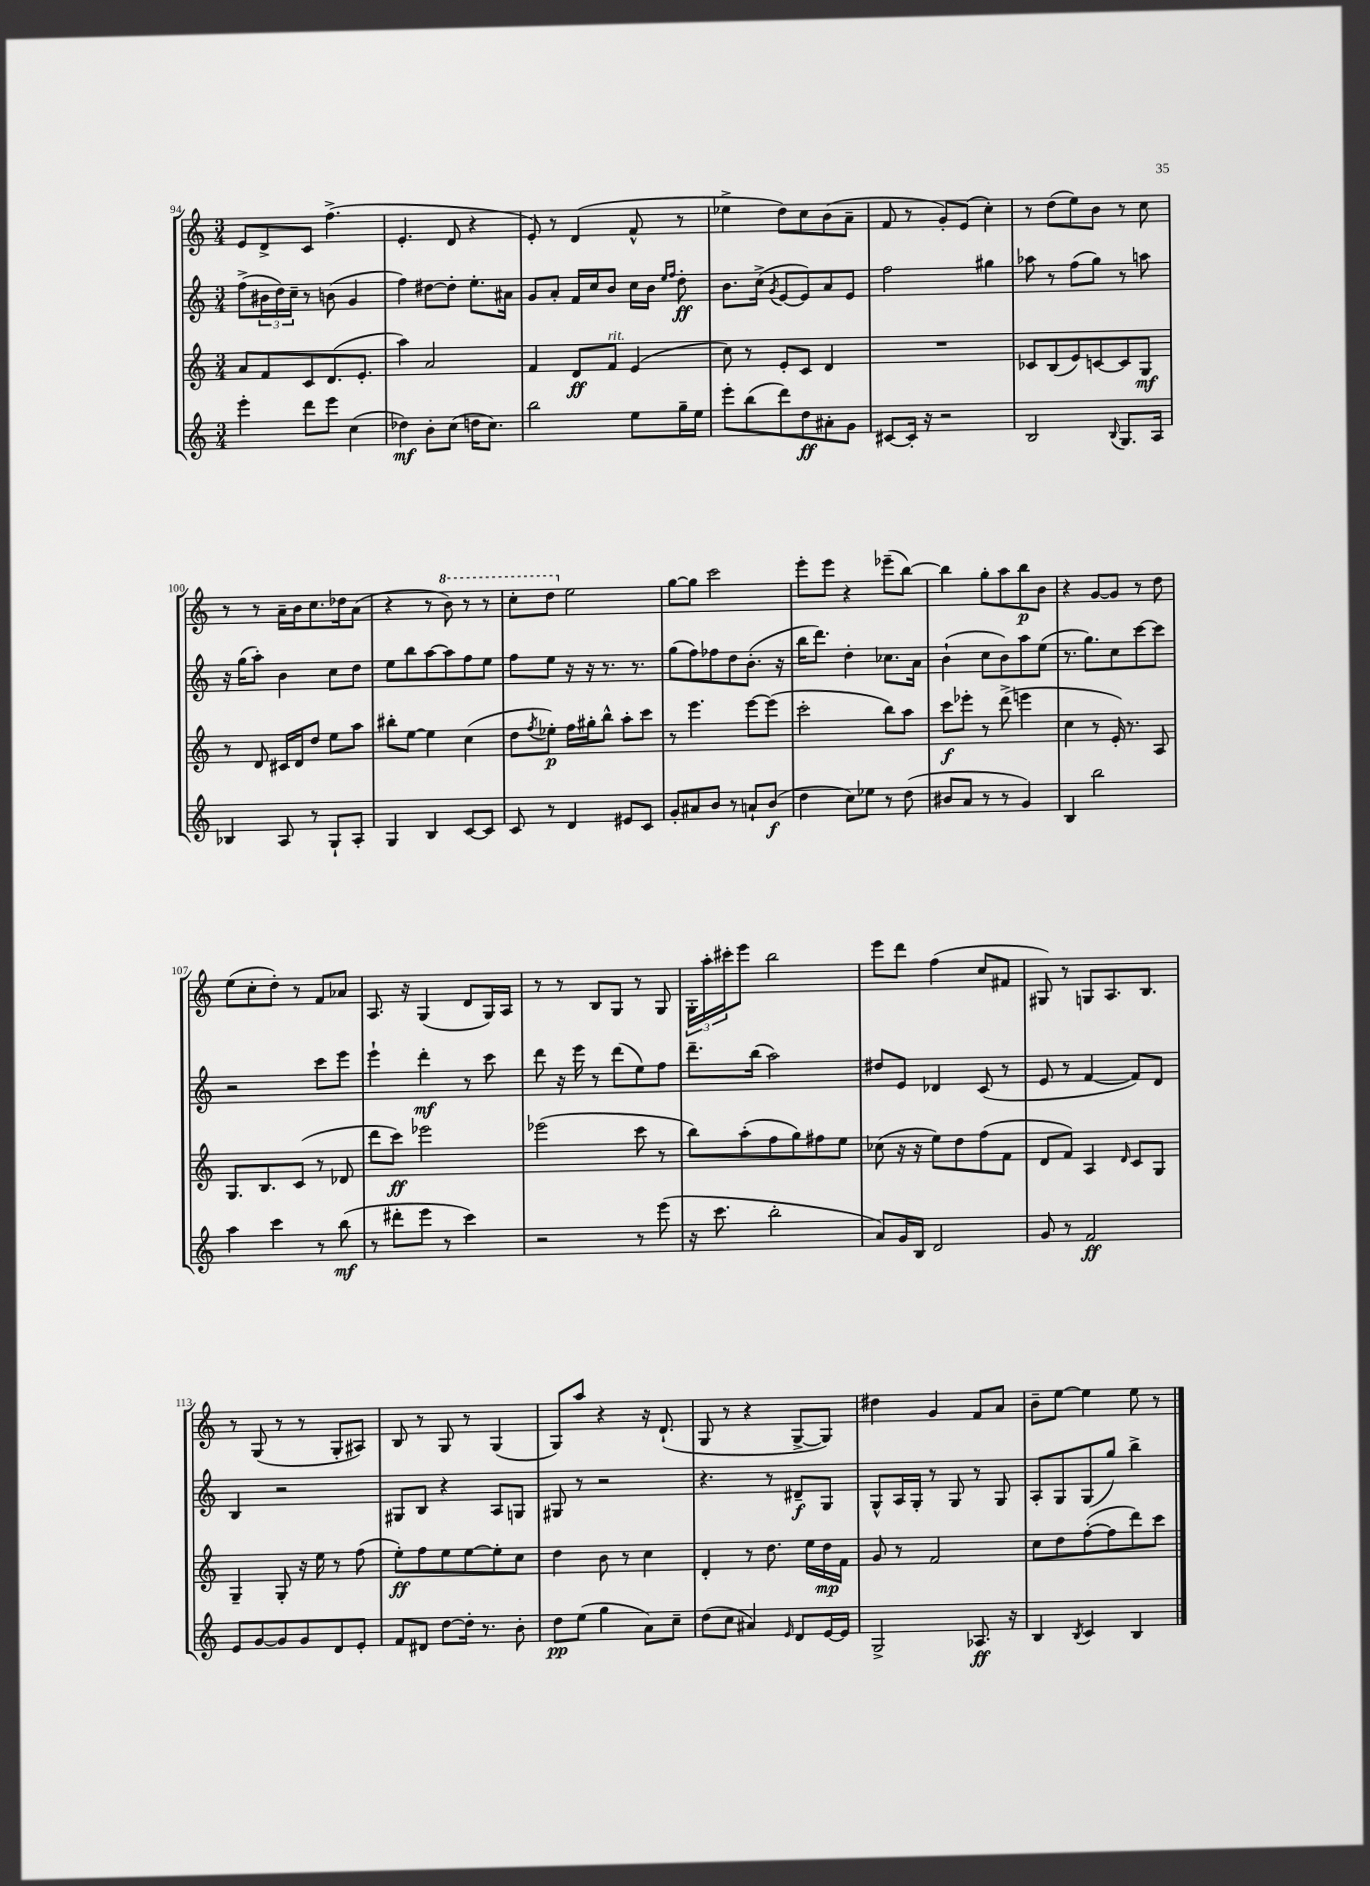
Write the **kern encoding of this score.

**kern	**dynam	**kern	**dynam	**kern	**dynam	**kern	**dynam
*part4	*part4	*part3	*part3	*part2	*part2	*part1	*part1
*staff4	*staff4	*staff3	*staff3	*staff2	*staff2	*staff1	*staff1
*clefG2	*	*clefG2	*	*clefG2	*	*clefG2	*
*k[]	*	*k[]	*	*k[]	*	*k[]	*
*M3/4	*	*M3/4	*	*M3/4	*	*M3/4	*
=94	=94	=94	=94	=94	=94	=94	=94
4eee'\	.	8a/L	.	(8ff^\L	.	8e/L	.
.	.	8f/	.	24b#X\L	.	8d^/	.
.	.	.	.	24dd\)	.	.	.
.	.	.	.	24cc~\JJ	.	.	.
8ddd\L	.	8c/	.	8r	.	8c/J	.
8eee\J	.	(8.d/	.	(8bn\	.	(4.ff^\	.
(4cc\	.	.	.	4g/	.	.	.
.	.	8.e'/J	.	.	.	.	.
=95	=95	=95	=95	=95	=95	=95	=95
4dd-X\)	mf	4aa\)	.	4ff\)	.	4.e'/	.
8b'\L	.	2a/	.	[8dd#X\L	.	.	.
(8cc\J	.	.	.	8dd#'\J]	.	8d/	.
16ddn\KL	.	.	.	8.ee'\L	.	4r	.
8.cc\J)	.	.	.	.	.	.	.
.	.	.	.	16a#X\Jk	.	.	.
=96	=96	=96	=96	=96	=96	=96	=96
2bb\	.	4f/	.	8g/L	.	8e'/)	.
.	.	.	.	8a'/J	.	8r	.
.	.	8d/L	ff	16f/LL	.	(4d/	.
.	.	.	.	16cc/J	.	.	.
!	!	!LO:TX:a:i:t=rit.	!	!	!	!	!
.	.	8f/J	.	8b/J	.	.	.
8ee\L	.	(4e/	.	16cc\LL	.	8f^^/	.
.	.	.	.	16b\JJ	.	.	.
.	.	.	.	16qqee/LL	.	.	.
.	.	.	.	16qqff/JJ	.	.	.
16gg~\L	.	.	.	8dd'\	ff	8r	.
16ee\JJ	.	.	.	.	.	.	.
=97	=97	=97	=97	=97	=97	=97	=97
8eee'\L	.	8cc\)	.	8.b\L	.	4ee-X^\	.
(8bb\	.	8r	.	.	.	.	.
.	.	.	.	(16cc^\Jk	.	.	.
.	.	.	.	8qg/	.	.	.
8ddd\)	.	8e'/L	.	[8e/L	.	8dd\L)	.
8dd\	ff	8c/J	.	8e/])	.	8cc\	.
8a#X'\	.	4d/	.	8a/	.	(8b\	.
8g\J	.	.	.	8e/J	.	8a~\J	.
=98	=98	=98	=98	=98	=98	=98	=98
[8c#X/L	.	2.r	.	2ff\	.	8f/	.
16c#'/Jk]	.	.	.	.	.	8r	.
16r	.	.	.	.	.	.	.
2r	.	.	.	.	.	8g'/L)	.
.	.	.	.	.	.	(8e/J	.
.	.	.	.	4gg#X\	.	4cc'\)	.
=99	=99	=99	=99	=99	=99	=99	=99
2B/	.	8c-X/L	.	8aa-X\	.	8r	.
.	.	(8B/	.	8r	.	(8dd\L	.
.	.	8e/)	.	(8ff\L	.	8ee\)	.
.	.	[8cn/	.	8gg\J)	.	8b\J	.
8qqB/	.	.	.	.	.	.	.
8.G/L	.	8c/]	.	8r	.	8r	.
.	.	8G/J	mf	8aan\	.	8cc\	.
16A/Jk	.	.	.	.	.	.	.
!!LO:LB:g=z
=100	=100	=100	=100	=100	=100	=100	=100
4B-X/	.	8r	.	16r	.	8r	.
.	.	.	.	(16gg\KL	.	.	.
.	.	8d/	.	8aa'\J)	.	8r	.
8A/	.	16c#X/LL	.	4b\	.	16a~\LL	.
.	.	16d/J	.	.	.	16b\J	.
8r	.	8dd/J	.	.	.	8.cc\	.
8G`/L	.	8ee\L	.	8cc\L	.	.	.
.	.	.	.	.	.	16dd-X\k	.
8A'/J	.	8aa\J	.	8dd\J	.	(8a\J	.
=101	=101	=101	=101	=101	=101	=101	=101
4G/	.	8bb#X'\L	.	8ee\L	.	4r	.
.	.	[8ee\J	.	8bb\	.	.	.
4B/	.	4ee\]	.	[8aa\	.	8r	.
*	*	*	*	*	*	*8va	*
.	.	.	.	8aa\]	.	8bb\)	.
[8c/L	.	(4cc\	.	8ff\	.	8r	.
8c/J]	.	.	.	8ee\J	.	8r	.
=102	=102	=102	=102	=102	=102	=102	=102
8c/	.	8dd\L	.	8ff\L	.	8ccc'\L	.
.	.	8qff/	.	.	.	.	.
8r	.	8ee-X'\J)	p	8ee\J	.	8ddd\J	.
*	*	*	*	*	*	*X8va	*
4d/	.	16ff\LL	.	16r	.	2ee\	.
.	.	16gg#X'\J	.	16r	.	.	.
.	.	8bb^^\J	.	8.r	.	.	.
8e#X/L	.	8aa'\L	.	.	.	.	.
.	.	.	.	8.r	.	.	.
8c/J	.	8ccc\J	.	.	.	.	.
=103	=103	=103	=103	=103	=103	=103	=103
8g'/L	.	8r	.	(8gg\L	.	[8gg\L	.
8a#X/	.	4.eee\	.	8ff\)	.	8gg\J]	.
8b/J	.	.	.	8ff-X\	.	2ccc\	.
8r	.	.	.	8dd\	.	.	.
8an`/L	.	[8eee\L	.	(8.b'\J	.	.	.
(8b/J	f	(8eee\J]	.	.	.	.	.
.	.	.	.	16r	.	.	.
=104	=104	=104	=104	=104	=104	=104	=104
4dd\	.	2ccc'\	.	16bb\KL	.	8eee'\L	.
.	.	.	.	8.ddd\J)	.	.	.
.	.	.	.	.	.	8eee\J	.
8cc\L)	.	.	.	4dd'\	.	4r	.
8ee-X\J	.	.	.	.	.	.	.
8r	.	8bb\L)	.	8.cc-X\L	.	(8eee-X~\L	.
(8dd\	.	8aa\J	.	.	.	[8bb\J)	.
.	.	.	.	16a\Jk	.	.	.
=105	=105	=105	=105	=105	=105	=105	=105
8b#X/L	.	8ccc\L	f	(4b`\	.	4bb\]	.
8a/J	.	8eee-X'\J	.	.	.	.	.
8r	.	8r	.	8cc\L	.	8gg'\L	.
8r	.	(8ddd^\	.	8b\)	.	8aa\	.
4g/)	.	4eeen\	.	8aa\	.	8bb\	p
.	.	.	.	(8ee\J	.	8b\J	.
=106	=106	=106	=106	=106	=106	=106	=106
4B/	.	4cc\	.	8.r	.	4r	.
.	.	.	.	8.gg\L)	.	.	.
2bb\	.	8r	.	.	.	[8g/L	.
.	.	16e'/)	.	8cc\	.	8g/J]	.
.	.	8.r	.	.	.	.	.
.	.	.	.	[8ccc\	.	8r	.
.	.	8A/	.	8ccc\J]	.	8dd\	.
!!LO:LB:g=z
=107	=107	=107	=107	=107	=107	=107	=107
4aa\	.	8.G/L	.	2r	.	(8ee\L	.
.	.	.	.	.	.	8cc'\	.
.	.	8.B/	.	.	.	.	.
4ccc\	.	.	.	.	.	8dd'\J)	.
.	.	(8c/J	.	.	.	8r	.
8r	.	8r	.	8ccc\L	.	8f/L	.
(8bb\	mf	8d-X/	.	8eee\J	.	8a-X/J	.
=108	=108	=108	=108	=108	=108	=108	=108
8r	.	8ddd\L	.	4eee`\	.	8.A/	.
8ddd#X'\L	.	8ccc\J)	ff	.	.	.	.
.	.	.	.	.	.	16r	.
8eee\J	.	2eee-X\	.	4ddd'\	mf	(4G/	.
8r	.	.	.	.	.	.	.
4ccc\)	.	.	.	8r	.	8d/L	.
.	.	.	.	8ccc\	.	16G/L)	.
.	.	.	.	.	.	16A/JJ	.
=109	=109	=109	=109	=109	=109	=109	=109
2r	.	(2eee-X\	.	8ddd\	.	8r	.
.	.	.	.	16r	.	8r	.
.	.	.	.	16eee\	.	.	.
.	.	.	.	8r	.	8B/L	.
.	.	.	.	(8ddd\L	.	8G/J	.
8r	.	8ccc\	.	8ee\)	.	8r	.
(8eee\	.	8r	.	8ff\J	.	8G/	.
=110	=110	=110	=110	=110	=110	=110	=110
16r	.	8bb\L)	.	8.ddd~\L	.	24G'\LL	.
.	.	.	.	.	.	24aa'\	.
8.ccc\	.	.	.	.	.	.	.
.	.	.	.	.	.	24ccc#X'\J	.
.	.	(8aa'\	.	.	.	8eee\J	.
.	.	.	.	(16bb\Jk	.	.	.
2bb'\	.	8ff\	.	2aa\)	.	2bb\	.
.	.	8gg\)	.	.	.	.	.
.	.	8ff#X\	.	.	.	.	.
.	.	8ee\J	.	.	.	.	.
=111	=111	=111	=111	=111	=111	=111	=111
8a/L)	.	(8cc-X\	.	8dd#X/L	.	8eee\L	.
16g/L	.	16r	.	8e/J	.	8ddd\J	.
16B/JJ	.	16r	.	.	.	.	.
2d/	.	8ee\L)	.	4d-X/	.	(4ff\	.
.	.	8dd\	.	.	.	.	.
.	.	(8ff\	.	(8c/	.	8cc/L	.
.	.	8f\J	.	8r	.	8f#X/J	.
=112	=112	=112	=112	=112	=112	=112	=112
8g/	.	8d/L	.	8e/	.	8G#X/)	.
8r	.	8f/J)	.	8r	.	8r	.
2f/	ff	4A/	.	[4f/	.	8Gn/L	.
.	.	.	.	.	.	8.A/	.
.	.	16qqd/	.	.	.	.	.
.	.	8c/L	.	8f/L])	.	.	.
.	.	.	.	.	.	8.B/J	.
.	.	8G/J	.	8d/J	.	.	.
!!LO:LB:g=z
=113	=113	=113	=113	=113	=113	=113	=113
8e/L	.	4G~/	.	4B/	.	8r	.
[8g/	.	.	.	.	.	(8G/	.
8g/]	.	8G'/	.	2r	.	8r	.
8g/	.	16r	.	.	.	8r	.
.	.	16ee\	.	.	.	.	.
8d/	.	8r	.	.	.	8G'/L	.
8e'/J	.	(8ff\	.	.	.	8A#X/J)	.
=114	=114	=114	=114	=114	=114	=114	=114
8f/L	.	8ee'\L)	ff	8G#X/L	.	8B/	.
8d#X/J	.	8ff\	.	8B/J	.	8r	.
[8dd\L	.	8ee\	.	4r	.	8G/	.
16dd'\Jk]	.	[8ee\	.	.	.	8r	.
8.r	.	.	.	.	.	.	.
.	.	8ee'\]	.	8A/L	.	(4G/	.
8b'\	.	8cc\J	.	8Gn/J	.	.	.
=115	=115	=115	=115	=115	=115	=115	=115
8dd\L	pp	4dd\	.	8G#X/	.	8G/L)	.
(8ee\J	.	.	.	8r	.	8aa/J	.
4gg\	.	8b\	.	2r	.	4r	.
.	.	8r	.	.	.	.	.
8a\L)	.	4cc\	.	.	.	16r	.
.	.	.	.	.	.	(8.d`/	.
8cc~\J	.	.	.	.	.	.	.
=116	=116	=116	=116	=116	=116	=116	=116
(8dd\L	.	4d'/	.	4.r	.	8G/	.
8cc\J	.	.	.	.	.	8r	.
4a#X/)	.	8r	.	.	.	4r	.
.	.	8.dd\	.	8r	.	.	.
16qqe/	.	.	.	.	.	.	.
8d/L	.	.	.	8d#X~/L	f	[8G^/L	.
.	.	16ee\LL	.	.	.	.	.
[16e/L	.	16dd\	mp	8G/J	.	8G/J])	.
16e/JJ]	.	16f\JJ	.	.	.	.	.
=117	=117	=117	=117	=117	=117	=117	=117
2G^/	.	8g/	.	8G^^/L	.	4dd#X\	.
.	.	8r	.	16A/L	.	.	.
.	.	.	.	16G'/JJ	.	.	.
.	.	2f/	.	8r	.	4g/	.
.	.	.	.	8G/	.	.	.
8.A-X/	ff	.	.	8r	.	8f/L	.
.	.	.	.	8G/	.	8a/J	.
16r	.	.	.	.	.	.	.
=118	=118	=118	=118	=118	=118	=118	=118
4B/	.	8cc\L	.	8A'/L	.	8b~\L	.
.	.	8dd\	.	8G/	.	[8ee\J	.
8qB/	.	.	.	.	.	.	.
4c/	.	([8ff'\	.	(8G/	.	4ee\]	.
.	.	8ff\]	.	8gg/J)	.	.	.
4B/	.	8ddd\)	.	4bb^\	.	8ee\	.
.	.	8ccc\J	.	.	.	8r	.
==	==	==	==	==	==	==	==
*-	*-	*-	*-	*-	*-	*-	*-
